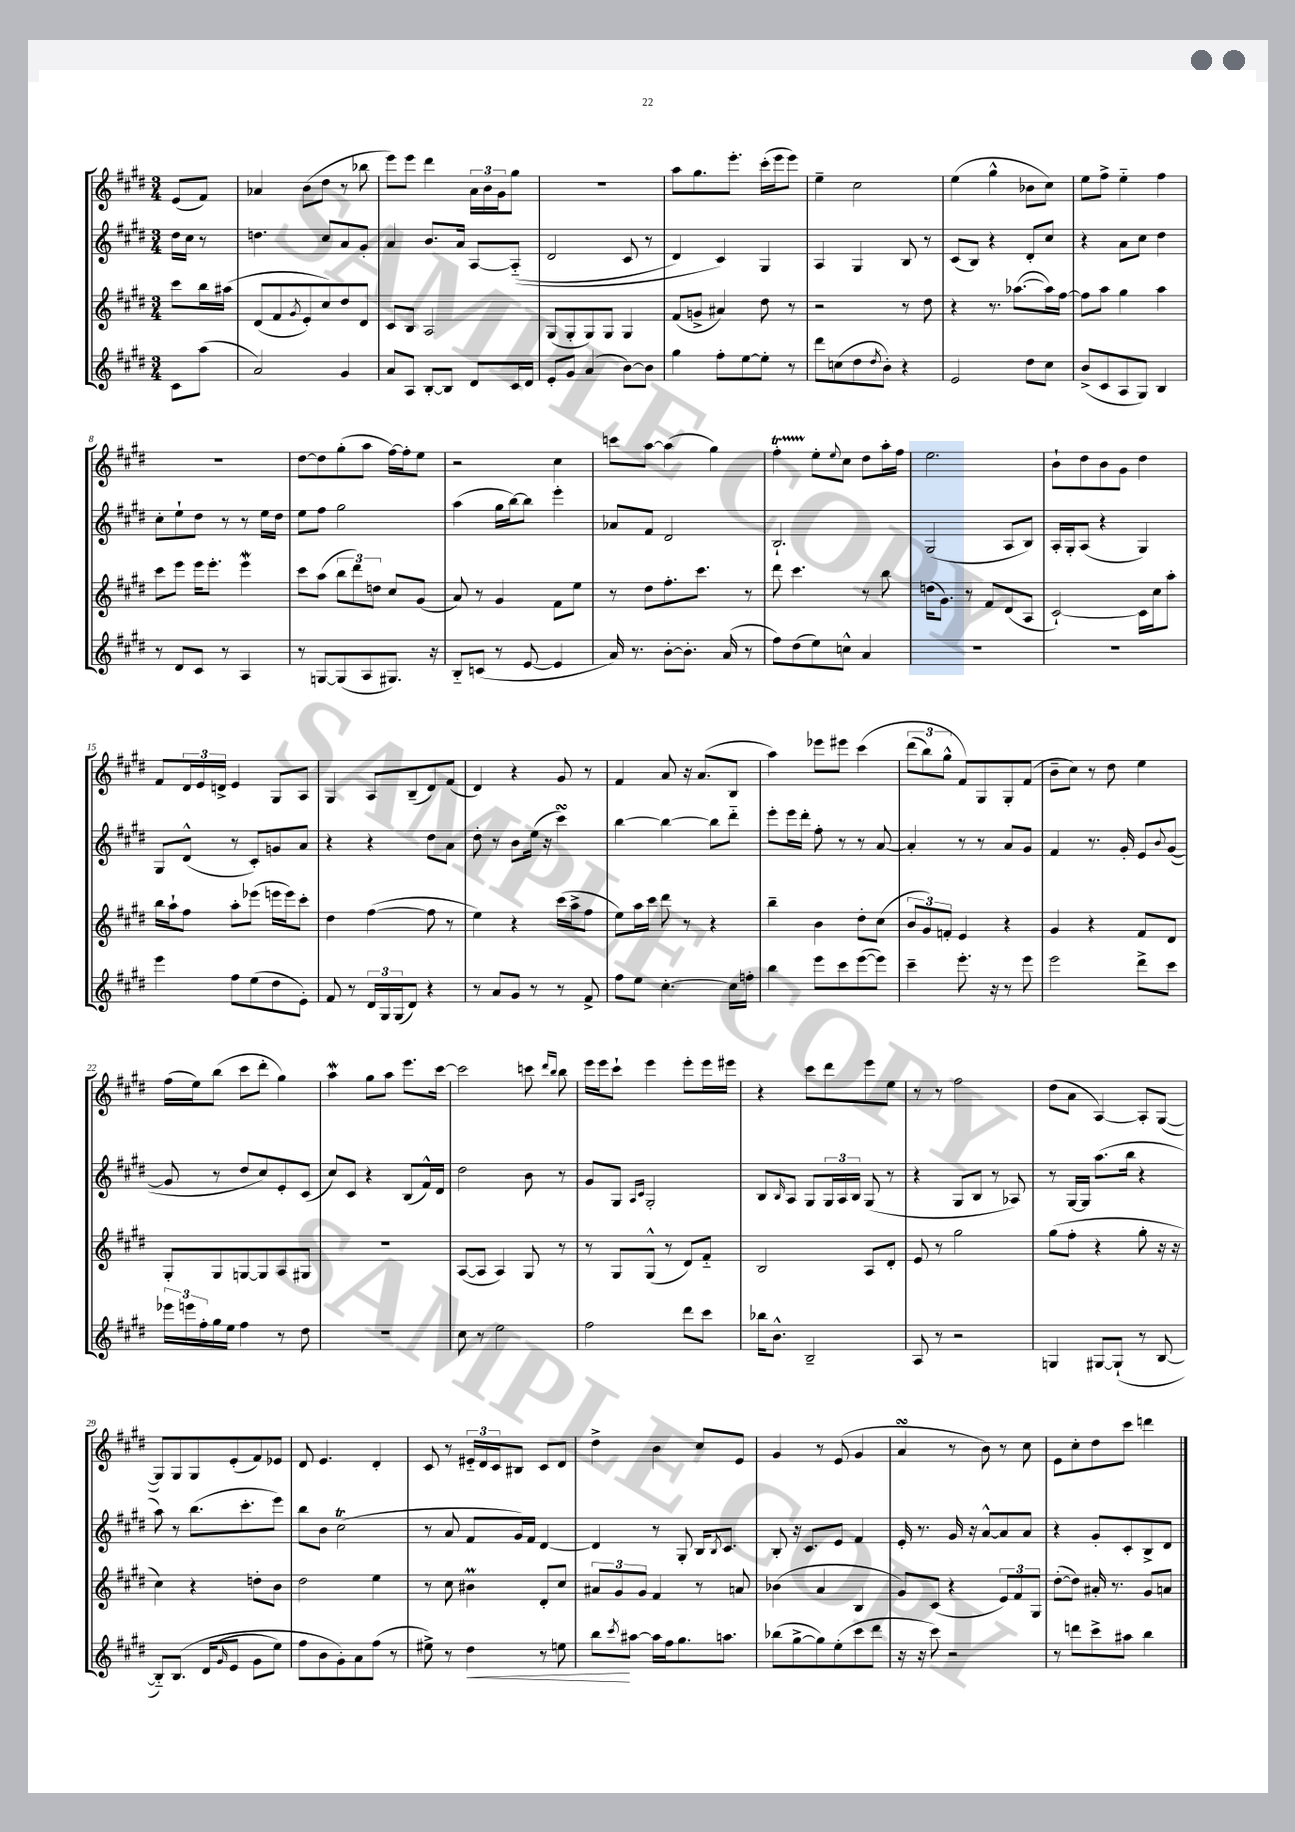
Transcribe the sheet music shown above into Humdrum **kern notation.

**kern	**kern	**kern	**kern
*staff4	*staff3	*staff2	*staff1
*clefG2	*clefG2	*clefG2	*clefG2
*k[f#c#g#d#]	*k[f#c#g#d#]	*k[f#c#g#d#]	*k[f#c#g#d#]
*M3/4	*M3/4	*M3/4	*M3/4
8c#	8ccc#	16dd#	(8e
.	.	16cc#	.
(8aa	16bb	8r	8f#)
.	&(16aa#	.	.
=	=	=	=
2a)	(8d#	4.dd	4a-
.	8f#	.	.
.	8qg#	.	.
.	8e')	.	(8b
.	8cc#&)	8cc#	8dd#
4g#	8dd#	8a	8r
.	8d#	8g#'	8bb-
=	=	=	=
8a	8c#	4a	8eee)
8A	8B	.	8eee
[8B'	2A	8.b	4ddd#
8B]	.	.	.
.	.	16a	.
8d#	.	[8A	24a
.	.	.	24b
.	.	.	24g#
16c#	.	&((8A'~]	8gg#
16d#	.	.	.
=	=	=	=
8e'	(8G#	2d#	2.r
8g#	8G#'	.	.
(4a	8G#)	.	.
.	8G#	.	.
[8b)	4G#	8c#	.
8b]	.	8r	.
=	=	=	=
4gg#	(8f#	4d#)	8aa
.	8g^	.	8.gg#
8ff#'	4a#)	4c#&)	.
.	.	.	8.eee'
[8ee	.	.	.
8ee']	8dd#	4G#	(16ccc#'
.	.	.	16eee
8r	8r	.	8eee)
=	=	=	=
8ddd#	2r	4A	4ee~
(8cc	.	.	.
8dd#	.	4G#	2cc#
8qdd#	.	.	.
8b')	.	.	.
4r	8r	8B	.
.	8dd#	8r	.
=	=	=	=
2e	4r	(8c#	(4ee
.	.	8B)	.
.	8.r	4r	4gg#^^
.	([8.aa-	.	.
8dd#	.	8d#'	8b-
8cc#	16aa-])	8cc#	8cc#)
.	[16ff#	.	.
=	=	=	=
(8b^	8ff#]	4r	8ee
8c#	8aa	.	8ff#^
8A	4gg#	8a	4ee'~
8G#)	.	8cc#	.
4B	4aa	4dd#	4ff#
=	=	=	=
8r	8ccc#	8cc#'	2.r
8d#	8eee	8ee`	.
8c#	16eee	8dd#	.
.	8.eee'	.	.
8r	.	8r	.
4A	4eee	8r	.
.	.	16ee	.
.	.	16dd#	.
=	=	=	=
8r	8ccc#	8ee	[8dd#
[8G	(8aa	8ff#	8dd#]
(8G]	12bb	2gg#	(8gg#'
.	12ddd#)	.	.
8A	.	.	8aa
.	12dd	.	.
8.G#)	8cc#	.	[16ff#)
.	.	.	16ff#']
.	(8g#	.	8ee
16r	.	.	.
=	=	=	=
8B'~	8a)	(4aa	2r
(8c	8r	.	.
8r	4g#	16gg#	.
.	.	[16bb)	.
[8e	.	8bb]	.
4e]	8f#	4eee'	4cc#
.	8ee	.	.
=	=	=	=
16a)	8r	8a-	8ccc
8.r	.	.	.
.	8dd#	8f#	[8aa
[8b'	8.ff#'	2d#	(4aa]
8.b']	.	.	.
.	8.ccc#	.	.
.	.	.	4gg#)
(16a	.	.	.
8r	8r	.	.
=	=	=	=
8ff#)	8ddd#	2.B`	4ff#'
(8dd#	4.ccc#	.	.
8ee)	.	.	8ee'
.	.	.	8qqee
8cc^^	.	.	8cc#
4a	8r	.	8dd#
.	8bb	.	16aa'
.	.	.	16ff#
=	=	=	=
2.r	(16dd	(2G#	2.ee
.	8.g#)	.	.
.	8r	.	.
.	8f#	.	.
.	(8d#	8A	.
.	8A	8B)	.
=	=	=	=
2.r	[2c#`)	16A'	8b`
.	.	16G#'	.
.	.	(8A	8dd#
.	.	4r	8b
.	.	.	8g#
.	16c#]	4G#)	4dd#
.	16cc#	.	.
.	8aa'	.	.
=	=	=	=
4eee	16bb	8G#	8f#
.	16aa`	.	.
.	8ff#	(8d#^^	24d#
.	.	.	24e
.	.	.	24d^
8ff#	8aa'	8r	4e
(8ee	(8eee-	8c#')	.
8dd#	16eee	8g	8G#
.	16eee)	.	.
8e')	8ccc#'	8a	8A
=	=	=	=
8f#	4dd#	4r	4G#
8r	.	.	.
24d#	([4ff#	4r	8A
24G#	.	.	.
(24G#	.	.	.
8d#)	.	.	(8B~
4r	8ff#]	8dd#	8d#)
.	8r	8a	(8f#
=	=	=	=
8r	4ee)	8dd#'	4d#)
8a	.	8r	.
8g#	4r	8b	4r
8r	.	(16ee	.
.	.	16r	.
8r	(16ccc#	4ccc#)	8g#
.	16aa^	.	.
8f#^	8ff#	.	8r
=	=	=	=
8ff#	8ee)	[4bb	4f#
8ee	16aa	.	.
.	16ccc#	.	.
[4.cc#'	8ddd#	4bb_	8a
.	8r	.	16r
.	.	.	(8.a
.	4r	8bb]	.
16cc#]	.	8ddd#'~	8B
16ff'	.	.	.
=	=	=	=
4bb	4bb~	8eee'	4aa)
.	.	16eee	.
.	.	16ddd#'	.
8eee	4b	8ff#'	8eee-
8ccc#	.	8r	8eee#
([8eee	8dd#'	8r	&(4ccc#
8eee])	(8cc#	[8a	.
=	=	=	=
4ccc#~	12b	4a']	(12ddd#
.	12g#)	.	12bb)
.	12f'	.	12gg#^^
8.eee'	4e	8r	8f#&)
.	.	8r	8G#
16r	.	.	.
8r	4r	8a	8G#'
8eee	.	8g#	(8f#
=	=	=	=
2eee	4g#	4f#	8b~
.	.	.	8cc#)
.	4r	8.r	8r
.	.	.	8dd#
.	.	16g#'	.
8ddd#^	8f#	8e	4ee
.	.	8qqb	.
8ccc#	8d#	([8g#	.
=	=	=	=
24eee-	8G#'	8g#]	(16ff#
24eee	.	.	.
.	.	.	16ee)
24ff#'	.	.	.
16gg#	8G#	8r	(8bb
16ee	.	.	.
4ff#	[8G	8dd#	8ccc#
.	8G]	8cc#)	8ddd#'
8r	8A	8e'	4gg#)
8dd#	8G#	(8c#	.
=	=	=	=
2.r	2.r	8cc#)	4aa
.	.	8c#	.
.	.	4r	8gg#
.	.	.	8aa
.	.	(8B	8.eee
.	.	16f#^^)	.
.	.	16d#	[16ccc#
=	=	=	=
8cc#	([8A	2dd#	2ccc#]
8r	8A]	.	.
2ee	4A)	.	.
.	8G#	8b	8ccc
.	.	.	16qqddd#
.	.	.	16qqbb
.	8r	8r	8bb
=	=	=	=
2ff#	8r	8g#	16eee
.	.	.	16eee
.	8G#	8G#	8ccc#`
.	.	16qqA	.
.	.	16qqc#	.
.	(8G#^^	2G#'	4eee
.	8r	.	.
8ddd#	8d#)	.	8eee'
8ccc#	8f#'~	.	16eee
.	.	.	16eee#
=	=	=	=
16bb-	2B	8B	4r
8.b^^	.	.	.
.	.	16qqB	.
.	.	8A	.
2B~	.	8G#	8ccc#
.	.	24G#	8ddd#
.	.	24A	.
.	.	24B	.
.	8A	(8G#	8eee
.	8d#'	8r	8ee
=	=	=	=
8A	8e	4r	8r
8r	8r	.	8r
2r	2gg#	8G#	2ff#
.	.	8B	.
.	.	8r	.
.	.	8A-)	.
=	=	=	=
4G	(8gg#	8r	(8dd#
.	8ff#'	[16G#	8a
.	.	16G#]	.
[8G#	4r	(8.aa	[4A)
(8G#`]	.	.	.
.	.	16bb	.
8r	8gg#'	4r	8A']
[8B	16r	.	([8G#
.	16r	.	.
=	=	=	=
8B'~])	4cc#)	8aa)	8G#])
&(8.B	.	8r	8G#
.	4r	(8.bb	8G#
(16d#	.	.	.
16qqg#	.	.	.
8e	.	.	(8e'
.	.	8.ccc#'	.
8g#	8dd'	.	8f#)
8ee)	8b	8eee)	8e-
=	=	=	=
8ff#	2dd#	8bb	8d#
8b	.	8b	4.e
8g#'&)	.	(2cc#	.
8a	.	.	.
(8ff#	4ee	.	4d#'
8r	.	.	.
=	=	=	=
8ee#^)	8r	8r	8c#
8r	8cc#	8a	8r
4dd#	4b#	8f#	24e#'~
.	.	.	24d#
.	.	.	24c#
.	.	16g#)	8B#
.	.	16f#	.
8r	8d#'	[4d#	8c#
8ee	8cc#	.	8d#
=	=	=	=
8bb	12a#	4d#]	4dd#^
.	12g#	.	.
8qccc#	.	.	.
[8aa#	.	.	.
.	12g#	.	.
16aa#]	4f#	8r	4b
16ff#	.	.	.
8.gg#	.	8G#'	.
.	8r	16B	8cc#
.	.	8qB	.
8.aa	.	8.c#	.
.	8a	.	8e
=	=	=	=
(8bb-	(4b-	8B'	4g#
[8gg#^	.	16r	.
.	.	8.c#	.
8gg#])	4a	.	8r
(8ee'	.	8e	(8e
8ccc#	4B	4f#	4g#
8ddd#	.	.	.
=	=	=	=
16r	8g#)	16e'	4a
16r	.	8.r	.
8ccc#)	(8c#	.	.
2r	4r	16g#	8r
.	.	16r	.
.	.	[8a^^	8b)
.	12e)	8a]	8r
.	12f#	.	.
.	.	8a	8cc#
.	12G#	.	.
=	=	=	=
8r	([8dd#'	4r	8e
8ddd	8dd#])	.	8cc#'
8ccc#^	16a#'	8g#'	8dd#
.	8.r	.	.
8aa#	.	8c#'	8ccc#
4bb	8g#	8B^	4ddd
.	8a	8d#	.
==	==	==	==
*-	*-	*-	*-
